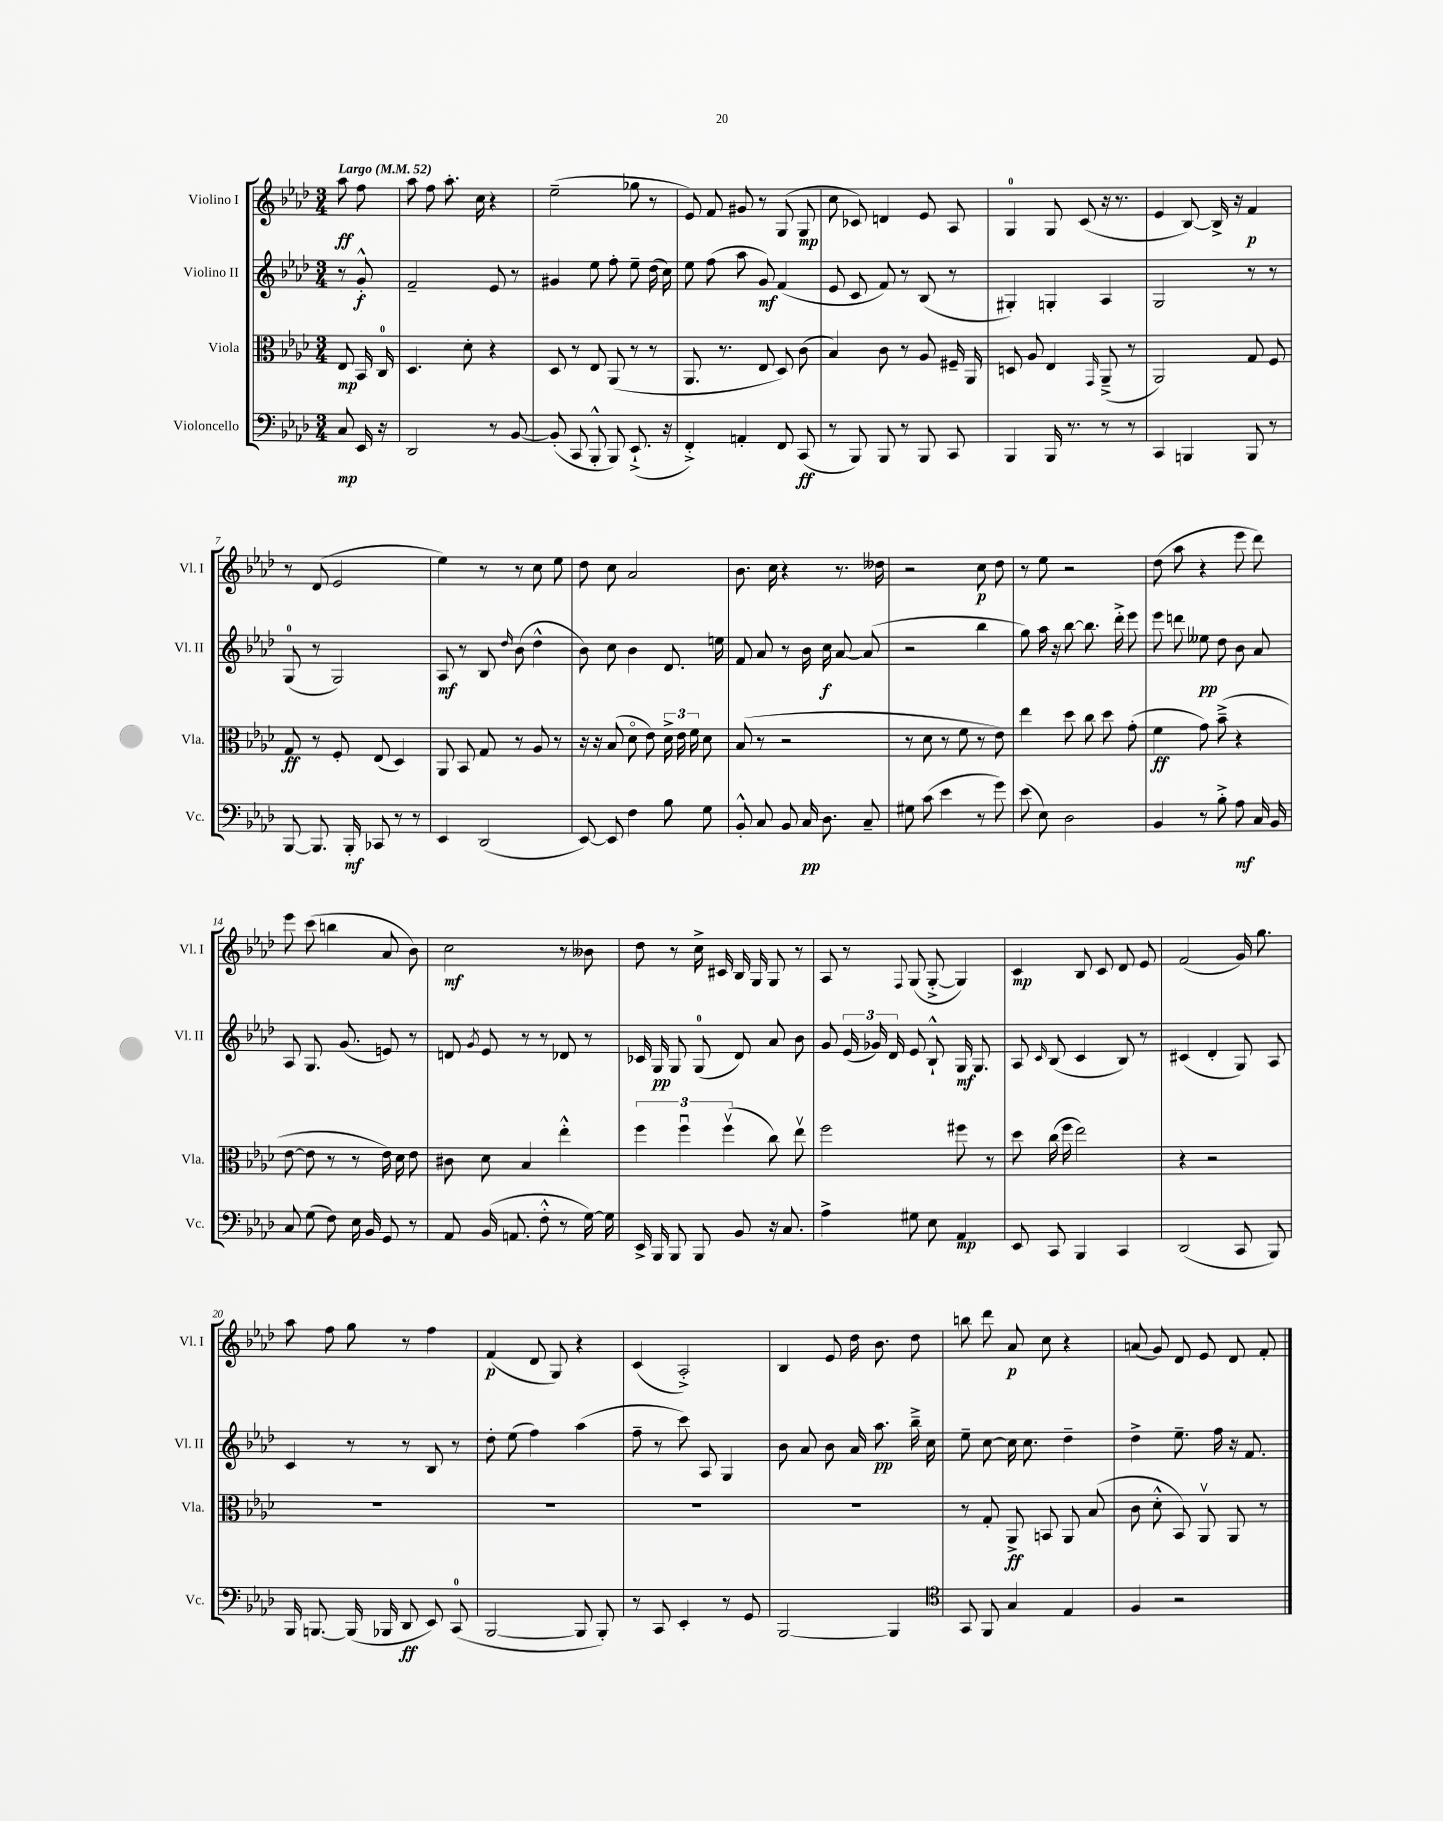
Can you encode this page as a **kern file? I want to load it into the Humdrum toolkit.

**kern	**kern	**kern	**kern
*staff4	*staff3	*staff2	*staff1
*clefF4	*clefC3	*clefG2	*clefG2
*k[b-e-a-d-]	*k[b-e-a-d-]	*k[b-e-a-d-]	*k[b-e-a-d-]
*M3/4	*M3/4	*M3/4	*M3/4
*MM52	*MM52	*MM52	*MM52
8C	8E-	8r	8aa-
16EE-	16BB-	8g'^^	8ff
16r	16C	.	.
=	=	=	=
2DD-	4.D-	2f~	8aa-
.	.	.	8ff
.	.	.	8.aa-'
.	8d-'	.	.
.	.	.	16cc
8r	4r	8e-	4r
[8BB-	.	8r	.
=	=	=	=
(8BB-']	8D-	4g#	(2ee-~
8CC	8r	.	.
8BBB-'^^	8E-	8ee-	.
8BBB-)	(8AA-	8ff'	.
(8.EE-`^	8r	8ee-~	8gg-
.	8r	(16dd-	8r
16r	.	16cc)	.
=	=	=	=
4FF'^)	8.AA-	8ee-	8e-)
.	.	(8ff	8f
.	8.r	.	.
4AA'	.	8aa-	8g#
.	8E-	8g)	8r
8FF	8D-)	(4f	(8G
(8CC	(8c	.	8G
=	=	=	=
8r	4B-)	8e-	8cc
8BBB-)	.	8c	8c-)
8BBB-	8c	8f)	4d
8r	8r	8r	.
8BBB-	8A-	(8B-	8e-
8CC	16F#~	8r	8A-
.	16AA-	.	.
=	=	=	=
4BBB-	8D	4G#')	4G
.	8A-	.	.
16BBB-	4E-	4G'	8G
8.r	.	.	.
.	.	.	(8c
.	16qqGG	.	.
8r	(8AA-~^	4A-	16r
.	.	.	8.r
8r	8r	.	.
=	=	=	=
4CC	2AA-)	2G	4e-
4BBB	.	.	[8B-)
.	.	.	16B-^]
.	.	.	16r
8BBB	8G	8r	4f
8r	8F	8r	.
=	=	=	=
[8BBB-	8G	(8G	8r
8.BBB-]	8r	8r	(8d-
.	8F'	2G)	2e-
16BBB-'	.	.	.
8CC-	(8E-	.	.
8r	4D-)	.	.
8r	.	.	.
=	=	=	=
4EE-	8AA-	8A-	4ee-)
.	8BB-	8r	.
(2DD-	8G	8B-	8r
.	.	16qqdd-	.
.	8r	(8b-	8r
.	8A-	4dd-^^	8cc
.	8r	.	8ee-
=	=	=	=
[8EE-)	16r	8b-)	8dd-
.	16r	.	.
8EE-]	(8B-	8cc	8cc
4F	8d-o	4b-	2a-
.	8e-)	.	.
8B-	24d-^	8.d-	.
.	24e-	.	.
.	24f	.	.
8G	8d-	.	.
.	.	16ee	.
=	=	=	=
8BB-'^^	(8B-	8f	8.b-
8C	8r	8a-	.
.	.	.	16cc
8BB-	2r	8r	4r
16C	.	16b-	.
8.D-	.	16cc	.
.	.	[8a-	8.r
8C~	.	(8a-]	.
.	.	.	16dd--
=	=	=	=
8G#	8r	2r	2r
(8c	8d-	.	.
4e-	8r	.	.
.	8f	.	.
8r	8r	4bb-	8cc
8g)	8e-)	.	8dd-
=	=	=	=
(8e-	4ee-	8gg)	8r
8E-)	.	16aa-	8ee-
.	.	16r	.
2D-	8dd-	[8bb-	2r
.	8cc	8.bb-]	.
.	8dd-	.	.
.	.	16ddd-'^	.
.	(8g'	8eee-	.
=	=	=	=
4BB-	4f	8eee-	(8dd-
.	.	8ddd	8aa-
8r	8g)	8ee--	4r
8B-'^	(8b-~^	8dd-	.
8A-	4r	8b-	8eee-
16C	.	8a-	8ddd-)
16BB-	.	.	.
=	=	=	=
8C	[8e-	8A-	8eee-
(8G	8e-]	8.G	(8ccc
8F)	8r	.	4bb
.	.	(8.g	.
16E-	8r	.	.
16BB-	.	.	.
8GG	16e-)	8e)	8a-
.	16d-	.	.
8r	8e-	8r	8b-)
=	=	=	=
8AA-	8c#	8d	2cc
.	.	8qg	.
(16BB-	8d-	8e-	.
8.AA	.	.	.
.	4B-	8r	.
8F'^^	.	8r	.
8r	4ee-'^^	8d-	8r
[16G)	.	8r	8b--
16G]	.	.	.
=	=	=	=
16EE-^	6ff	16c-	8dd-
16BBB-	.	16G	.
8BBB-	.	8G	8r
.	6ffu	.	.
8BBB-	.	(8G	16cc^
.	.	.	16c#
.	(6ffv	.	.
8BB-	.	8d-)	16B-
.	.	.	16G
16r	8cc)	8a-	8G
8.C	.	.	.
.	8ee-v	8b-	8r
=	=	=	=
4A-^	2ff	8g	8A-
.	.	(24e-	8r
.	.	24g-)	.
.	.	24d-	.
.	.	.	8qqF
8G#	.	8e-	(8G
8E-	.	8B-`^^	[8G'^
4AA-	8ff#	16G	4G])
.	.	8.G	.
.	8r	.	.
=	=	=	=
8EE-	8dd-	8A-	4c
.	.	16qqc	.
8CC	(16cc	(8B-	.
.	16ff	.	.
4BBB-	2ee-)	4c	8B-
.	.	.	8c
4CC	.	8B-)	8d-
.	.	8r	8e-
=	=	=	=
(2DD-	4r	(4c#	(2f
.	2r	4d-'	.
8CC	.	8G)	16g)
.	.	.	8.gg
8BBB-)	.	8A-	.
=	=	=	=
16BBB-	2.r	4c	8aa-
[8.BBB	.	.	.
.	.	.	8ff
(16BBB]	.	8r	8gg
16BBB-	.	.	.
8DD-	.	8r	8r
8EE-)	.	8B-	4ff
(8CC	.	8r	.
=	=	=	=
[2BBB-	2.r	8dd-'	(4f
.	.	(8ee-	.
.	.	4ff)	8d-
.	.	.	8G)
8BBB-]	.	(4aa-	4r
8BBB-')	.	.	.
=	=	=	=
8r	2.r	8ff~	(4c
8CC	.	8r	.
4EE-'	.	8ccc)	2A-'^)
.	.	8A-	.
8r	.	4G	.
8GG	.	.	.
=	=	=	=
[2BBB-	2.r	8b-	4B-
.	.	8a-	.
.	.	8b-	8e-
.	.	16a-	16dd-
.	.	8.aa-	8.b-
4BBB-]	.	.	.
.	.	16bb-~^	8dd-
.	.	16cc	.
=	=	=	=
*clefC4	*	*	*
8GG	8r	8ee-~	8bb
8FF	8G'	[8cc	8ddd-
4G	8AA-^	16cc]	8a-
.	.	8.cc	.
.	8BB	.	8cc
4E-	8AA-	4dd-~	4r
.	(8B-	.	.
=	=	=	=
4F	8c	4dd-^	(8a
.	8d-'^^	.	8g)
2r	8BB-)	8.ee-~	8d-
.	8AA-v	.	8e-
.	.	16ff	.
.	8AA-	16r	8d-
.	.	8.f	.
.	8r	.	8f'
==	==	==	==
*-	*-	*-	*-
